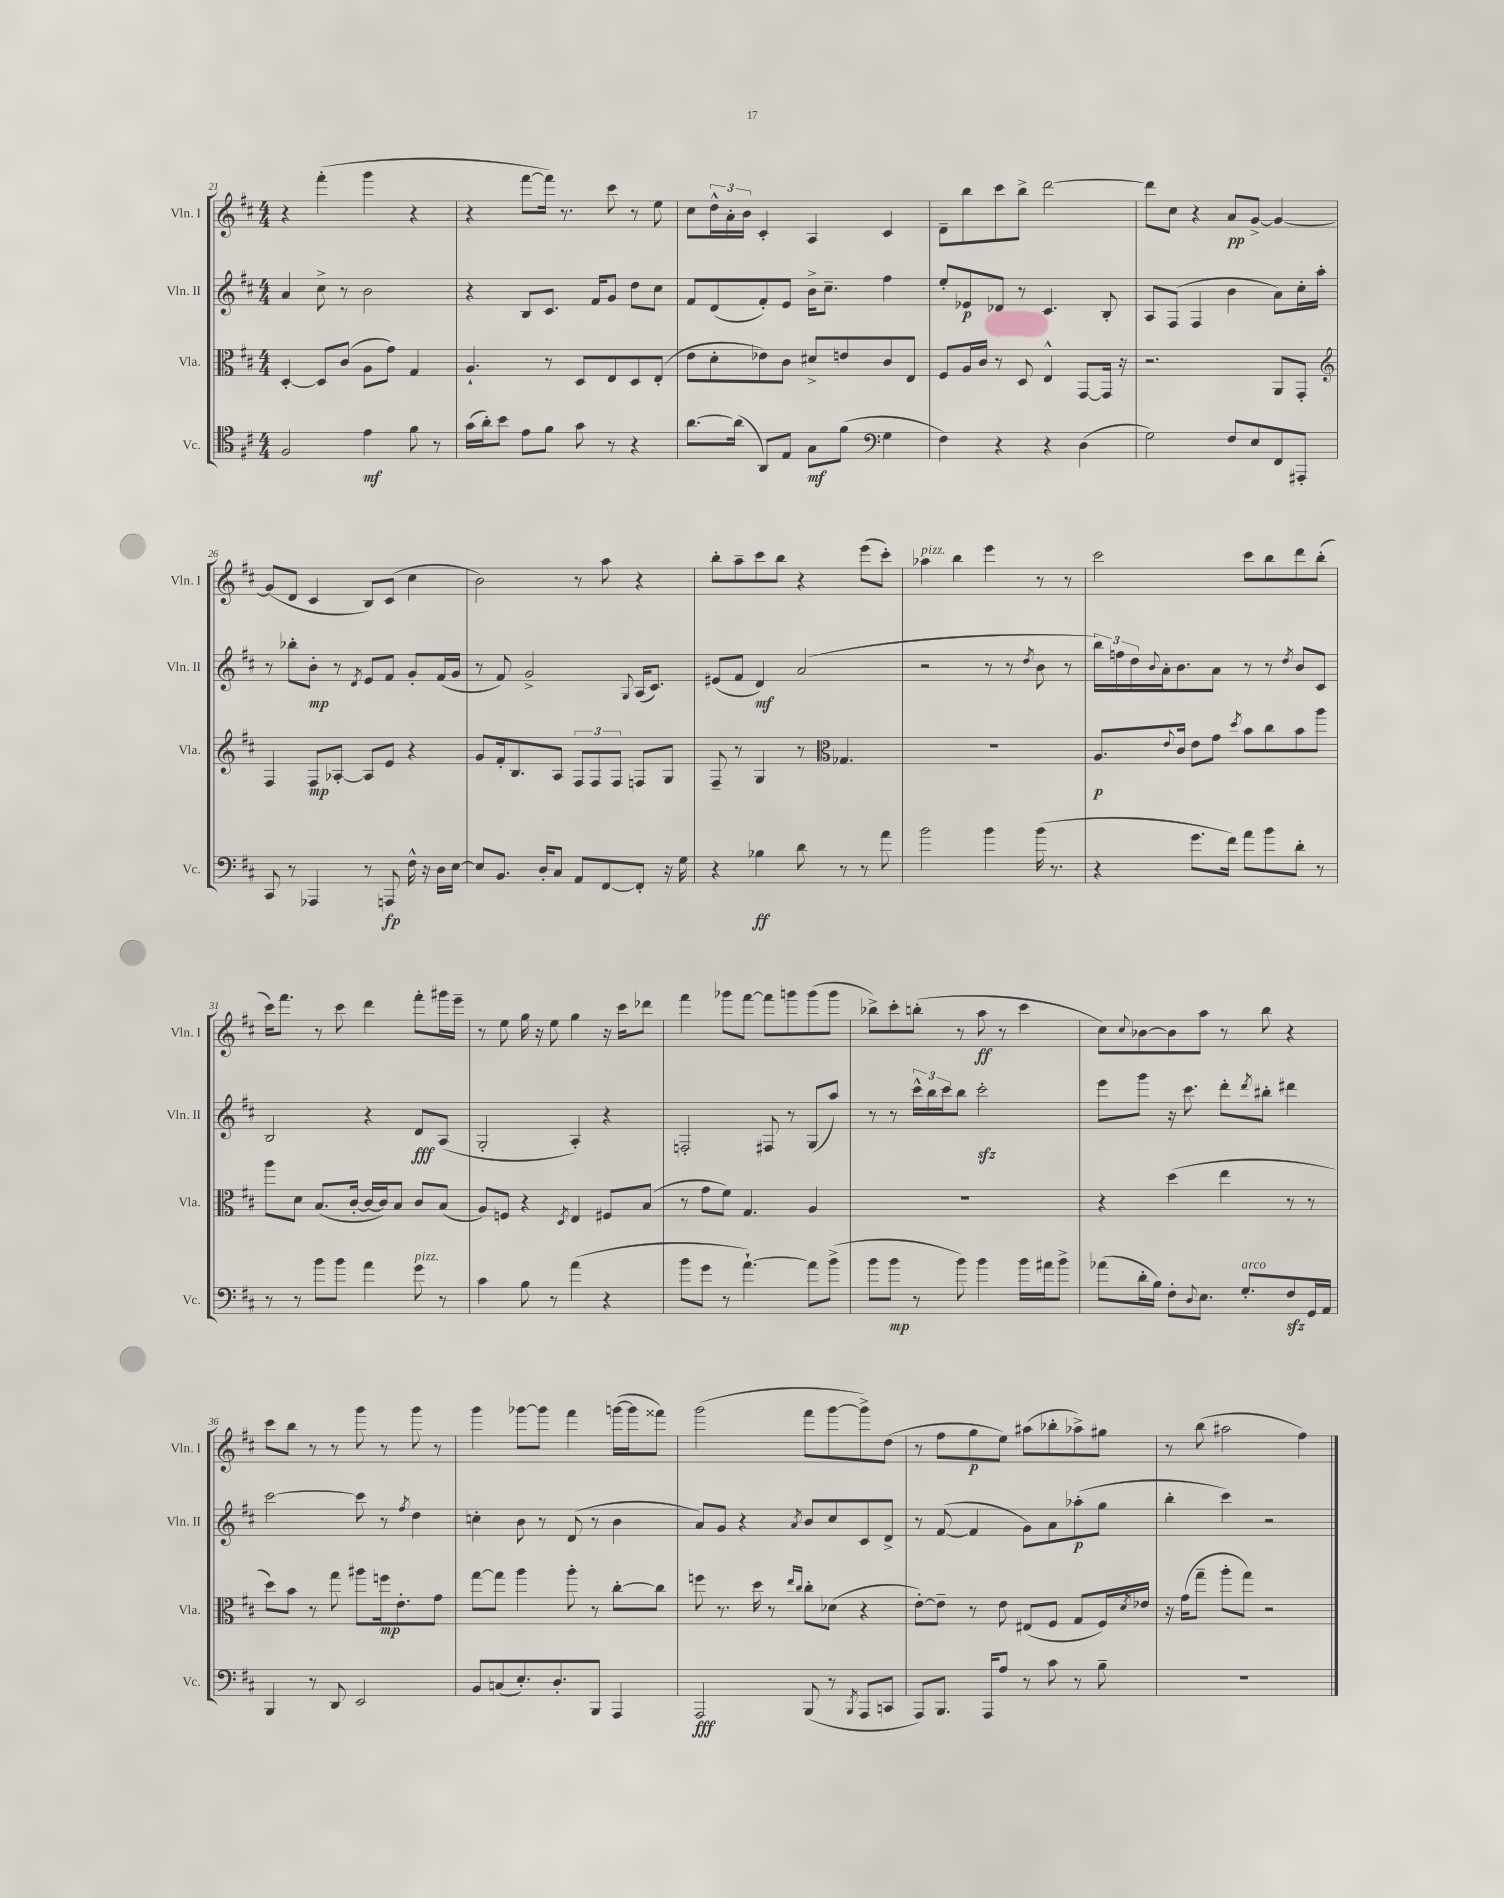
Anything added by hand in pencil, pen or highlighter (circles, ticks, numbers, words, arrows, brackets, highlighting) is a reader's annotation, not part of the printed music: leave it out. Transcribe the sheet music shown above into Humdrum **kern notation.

**kern	**dynam	**kern	**dynam	**kern	**dynam	**kern	**dynam
*part4	*part4	*part3	*part3	*part2	*part2	*part1	*part1
*staff4	*staff4	*staff3	*staff3	*staff2	*staff2	*staff1	*staff1
*I"Vc.	*	*I"Vla.	*	*I"Vln. II	*	*I"Vln. I	*
*I'Vc.	*	*I'Vla.	*	*I'Vln. II	*	*I'Vln. I	*
*clefC4	*	*clefC3	*	*clefG2	*	*clefG2	*
*k[f#c#]	*	*k[f#c#]	*	*k[f#c#]	*	*k[f#c#]	*
*M4/4	*	*M4/4	*	*M4/4	*	*M4/4	*
=21	=21	=21	=21	=21	=21	=21	=21
2F#/	.	[4D'/	.	4a/	.	4r	.
.	.	8D/L]	.	8cc#^\	.	(4fff#'\	.
.	.	(8c#/J	.	8r	.	.	.
4e\	mf	8A\L	.	2b\	.	4ggg\	.
.	.	8g\J)	.	.	.	.	.
8f#\	.	4G/	.	.	.	4r	.
8r	.	.	.	.	.	.	.
=22	=22	=22	=22	=22	=22	=22	=22
(16g\LL	.	4.A`/	.	4r	.	4r	.
16a'\J)	.	.	.	.	.	.	.
8b\J	.	.	.	.	.	.	.
8e\L	.	.	.	8B/L	.	[8fff#\L	.
8f#\J	.	8r	.	8.c#/J	.	16fff#\Jk])	.
.	.	.	.	.	.	8.r	.
8g\	.	8D/L	.	.	.	.	.
.	.	.	.	16f#/KL	.	.	.
8r	.	8E/	.	8g/J	.	8ccc#\	.
4r	.	8D/	.	8dd\L	.	8r	.
.	.	(8E'/J	.	8cc#\J	.	8ee\	.
=23	=23	=23	=23	=23	=23	=23	=23
[8.a\L	.	8e\L	.	8f#/L	.	8cc#\L	.
.	.	8d'\	.	(8d/	.	24dd^^\L	.
.	.	.	.	.	.	24a'\	.
(16a\Jk]	.	.	.	.	.	.	.
.	.	.	.	.	.	24b\JJ	.
8AA/L)	.	8e-X\)	.	8f#'/)	.	4c#'/	.
8E/J	.	8c#\J	.	8e/J	.	.	.
8G\L	mf	8d#X^/L	.	16b^\KL	.	4A/	.
.	.	.	.	8.cc#~\J	.	.	.
(8f#\J	.	8en/	.	.	.	.	.
*clefF4	*	*	*	*	*	*	*
4G\	.	8c#/	.	4ff#\	.	4c#/	.
.	.	8E/J	.	.	.	.	.
=24	=24	=24	=24	=24	=24	=24	=24
4F#\)	.	8F#/L	.	8ee'/L	.	8d~\L	.
.	.	16A/L	.	8e-X/	p	8bb\	.
.	.	16c#/JJ	.	.	.	.	.
4r	.	8r	.	8d-X/J	.	8ccc#\	.
.	.	8D/	.	8r	.	8bb^\J	.
4r	.	4E^^/	.	4.c#/	.	[2ddd\	.
(4D\	.	[8GG/L	.	.	.	.	.
.	.	16GG/Jk]	.	8B'/	.	.	.
.	.	16r	.	.	.	.	.
=25	=25	=25	=25	=25	=25	=25	=25
2G\)	.	2.r	.	8A/L	.	8ddd\L]	.
.	.	.	.	(8F#/J	.	8cc#\J	.
.	.	.	.	4F#/	.	4r	.
8F#/L	.	.	.	4b\	.	8a/L	pp
8E/	.	.	.	.	.	[8g^/J	.
8FF#/	.	8AA/L	.	8a\L)	.	4g/_	.
8AAA#X'/J	.	8GG'/J	.	16cc#'\L	.	.	.
.	.	.	.	16aa'\JJ	.	.	.
!!LO:LB:g=z
=26	=26	=26	=26	=26	=26	=26	=26
*	*	*clefG2	*	*	*	*	*
8CC#/	.	4F#/	.	8r	.	(8g/L]	.
8r	.	.	.	8bb-X'\L	.	8d/J	.
4AAA-X/	.	8F#/L	mp	8b'\J	mp	4c#/	.
.	.	[8A-X'/J	.	8r	.	.	.
.	.	.	.	8qd/	.	.	.
8r	.	8A-/L]	.	8e/L	.	8B/L)	.
8AAAn/	fp	8e/J	.	8f#/J	.	(8c#/J	.
16F#^^\	.	4r	.	8g'/L	.	4cc#\	.
16r	.	.	.	.	.	.	.
16D\LL	.	.	.	(16f#/L	.	.	.
[16E\JJ	.	.	.	16g/JJ	.	.	.
=27	=27	=27	=27	=27	=27	=27	=27
8E/L]	.	8g/L	.	8r	.	2b\)	.
8.BB/J	.	16f#'/k	.	8f#/)	.	.	.
.	.	8.B/	.	.	.	.	.
.	.	.	.	2g^/	.	.	.
16D'/KL	.	.	.	.	.	.	.
8C#/J	.	8A/J	.	.	.	.	.
8AA/L	.	12F#/L	.	.	.	8r	.
.	.	12F#/	.	.	.	.	.
[8FF#/	.	.	.	.	.	8aa\	.
.	.	12F#/J	.	.	.	.	.
.	.	.	.	8qqG/	.	.	.
8FF#'/J]	.	8Fn/L	.	(16A/KL	.	4r	.
.	.	.	.	8.c#/J)	.	.	.
16r	.	8G/J	.	.	.	.	.
16G\	.	.	.	.	.	.	.
=28	=28	=28	=28	=28	=28	=28	=28
4r	.	8F#~/	.	(8e#X/L	.	8bb'\L	.
.	.	8r	.	8f#/J	.	8aa~\	.
4B-X\	ff	4G/	.	4d/)	mf	8ccc#\	.
.	.	.	.	.	.	8bb\J	.
8d\	.	8r	.	(2a/	.	4r	.
*	*	*clefC3	*	*	*	*	*
8r	.	4.G-X/	.	.	.	.	.
8r	.	.	.	.	.	(8eee\L	.
8a\	.	.	.	.	.	8ccc#'\J)	.
=29	=29	=29	=29	=29	=29	=29	=29
!	!	!	!	!	!	!LO:TX:a:i:t=pizz.	!
2b\	.	1r	.	2r	.	4aa-X\	.
.	.	.	.	.	.	4bb\	.
4b\	.	.	.	8r	.	4eee\	.
.	.	.	.	8r	.	.	.
.	.	.	.	8qdd/	.	.	.
(16b\	.	.	.	8b\	.	8r	.
8.r	.	.	.	.	.	.	.
.	.	.	.	8r	.	8r	.
=30	=30	=30	=30	=30	=30	=30	=30
4r	.	8.A/L	p	24bb\LL)	.	2ccc#\	.
.	.	.	.	24ffn\	.	.	.
.	.	.	.	24dd\	.	.	.
.	.	.	.	8qqb/	.	.	.
.	.	.	.	16a'\J	.	.	.
.	.	8qqe/	.	.	.	.	.
.	.	16c#/Jk	.	8.b\	.	.	.
8.g\L	.	8e\L	.	.	.	.	.
.	.	8g\J	.	8a\J	.	.	.
16f#\Jk)	.	.	.	.	.	.	.
.	.	8qdd/	.	.	.	.	.
8a\L	.	8b\L	.	8r	.	8ccc#\L	.
8b\	.	8cc#\	.	8r	.	8bb\	.
.	.	.	.	8qdd/	.	.	.
8d'\J	.	8b\	.	8b/L	.	8ddd\	.
8r	.	8aa\J	.	8c#/J	.	(8bb'\J	.
!!LO:LB:g=z
=31	=31	=31	=31	=31	=31	=31	=31
8r	.	8aa\L	.	2B/	.	16ccc#\KL)	.
.	.	.	.	.	.	8.fff#\J	.
8r	.	8d\J	.	.	.	.	.
8b\L	.	(8.B/L	.	.	.	8r	.
8b\J	.	.	.	.	.	8ccc#\	.
.	.	[16c#'/Jk	.	.	.	.	.
4a\	.	16c#/LL_	.	4r	.	4ddd\	.
.	.	16c#/J])	.	.	.	.	.
.	.	8B/J	.	.	.	.	.
!LO:TX:a:i:t=pizz.	!	!	!	!	!	!	!
8g\	.	8c#/L	.	8d/L	fff	8fff#'\L	.
8r	.	(8B/J	.	(8A/J	.	16ggg#X\L	.
.	.	.	.	.	.	16eee~\JJ	.
=32	=32	=32	=32	=32	=32	=32	=32
4c#\	.	8A/L)	.	2G'/	.	8r	.
.	.	8Fn/J	.	.	.	8ee\	.
8B\	.	4r	.	.	.	16gg\	.
.	.	.	.	.	.	16r	.
8r	.	.	.	.	.	8ee\	.
.	.	8qD/	.	.	.	.	.
(4a\	.	4E/	.	4A'/)	.	4gg\	.
4r	.	8F#X/L	.	4r	.	16r	.
.	.	.	.	.	.	16ccc#\KL	.
.	.	(8B/J	.	.	.	8ddd-X\J	.
=33	=33	=33	=33	=33	=33	=33	=33
8b\L	.	8r	.	2Fn'/	.	4fff#\	.
8g\J	.	8g\L	.	.	.	.	.
8r	.	8f#\J)	.	.	.	8ggg-X\L	.
[4.a`\)	.	4.G/	.	.	.	[8fff#\J	.
.	.	.	.	8F#X/	.	8fff#\L]	.
.	.	.	.	8r	.	8gggn\	.
8a\L]	.	4A/	.	(8G/L	.	(8ggg\	.
(8b^\J	.	.	.	8aa/J)	.	8ggg\J	.
=34	=34	=34	=34	=34	=34	=34	=34
8b\L	.	1r	.	8r	.	8bb-X^\L)	.
8b\J	mp	.	.	8r	.	8ccc#'\	.
8r	.	.	.	24ccc#^^\LL	.	(8bbn'\J	.
.	.	.	.	24bb\	.	.	.
.	.	.	.	24ccc#\J	.	.	.
8b\)	.	.	.	8bb\J	.	8r	.
4b\	.	.	.	2ccc#zz'\	.	8aa\	ff
.	.	.	.	.	.	8r	.
16b\LL	.	.	.	.	.	4ccc#\	.
16a#X\J	.	.	.	.	.	.	.
8b^\J	.	.	.	.	.	.	.
=35	=35	=35	=35	=35	=35	=35	=35
(8a-X\L	.	4r	.	8eee\L	.	8cc#\L)	.
.	.	.	.	.	.	8qqcc#/	.
16d'\L	.	.	.	8ggg\J	.	[8b-X\	.
16B\JJ)	.	.	.	.	.	.	.
8F#'\L	.	(4dd\	.	16r	.	8b-\]	.
.	.	.	.	8.ccc#\	.	.	.
8qqD/	.	.	.	.	.	.	.
8.E\J	.	.	.	.	.	8aa\J	.
.	.	4ee\	.	8ddd'\L	.	8r	.
!LO:TX:a:i:t=arco	!	!	!	!	!	!	!
8.G'/L	.	.	.	.	.	.	.
.	.	.	.	8qddd/	.	.	.
.	.	.	.	8bb#X'\J	.	8bb\	.
8F#zz/	.	8r	.	4ddd#X\	.	4r	.
16GG/L	.	8r	.	.	.	.	.
16AA/JJ	.	.	.	.	.	.	.
!!LO:LB:g=z
=36	=36	=36	=36	=36	=36	=36	=36
4BBB/	.	8dd\L)	.	[2ccc#\	.	8ccc#\L	.
.	.	8b\J	.	.	.	8bb\J	.
8r	.	8r	.	.	.	8r	.
8DD/	.	8gg\	.	.	.	8r	.
2EE/	.	8aa#X\L	.	8ccc#\]	.	8ggg\	.
.	.	16ffn\k	mp	8r	.	8r	.
.	.	8.e'\	.	.	.	.	.
.	.	.	.	8qff#/	.	.	.
.	.	.	.	4dd\	.	8ggg\	.
.	.	8g\J	.	.	.	8r	.
=37	=37	=37	=37	=37	=37	=37	=37
8BB/L	.	[8gg\L	.	4ccn'\	.	4ggg\	.
(8Cn/	.	8gg\J]	.	.	.	.	.
8.E'/)	.	4aa\	.	8b\	.	[8ggg-X\L	.
.	.	.	.	8r	.	8ggg-\J]	.
8.D'/	.	.	.	.	.	.	.
.	.	8aa'\	.	(8d/	.	4fff#\	.
8BBB/J	.	8r	.	8r	.	.	.
4AAA/	.	[8cc#'\L	.	4b\	.	([16gggn\LL	.
.	.	.	.	.	.	16ggg\J]	.
.	.	8cc#\J]	.	.	.	8fff##X\J)	.
=38	=38	=38	=38	=38	=38	=38	=38
2AAA/	fff	8ffn\	.	8a/L)	.	(2ggg\	.
.	.	8.r	.	8g/J	.	.	.
.	.	.	.	4r	.	.	.
.	.	16dd\	.	.	.	.	.
.	.	8r	.	.	.	.	.
.	.	16qqee/LL	.	.	.	.	.
.	.	16qqcc#/JJ	.	8qa/	.	.	.
(8BBB/	.	8cc#'\L	.	8b/L	.	8fff#\L	.
8r	.	(8d-X\J	.	8cc#/	.	[8ggg\	.
8qBBB/	.	.	.	.	.	.	.
8AAA/L	.	4r	.	8c#/	.	8ggg^\])	.
8CCn/J	.	.	.	8d^/J	.	(8dd\J	.
=39	=39	=39	=39	=39	=39	=39	=39
8AAA/L)	.	[8e'\L)	.	8r	.	8r	.
8.BBB/J	.	8e~\J]	.	([8f#/	.	8ff#\L	.
.	.	8r	.	4f#/]	.	8gg\	p
16AAA/KL	.	.	.	.	.	.	.
8A/J	.	8e\	.	.	.	8ee\J)	.
8r	.	(8E#X/L	.	8g\L)	.	(8aa#X\L	.
8c#\	.	8F#/J	.	8a\	.	8bb-X'\	.
8r	.	8G/L	.	(8aa-X'\	p	8aa-X^\)	.
8B~\	.	16F#/L)	.	8gg\J	.	8gg#X\J	.
.	.	8qd/	.	.	.	.	.
.	.	16e-X/JJ	.	.	.	.	.
=40	=40	=40	=40	=40	=40	=40	=40
1r	.	16r	.	4bb'\	.	8r	.
.	.	(16g\KL	.	.	.	.	.
.	.	8gg~\J	.	.	.	(8bb\	.
.	.	8aa'\L	.	4ccc#\)	.	2aa#X\	.
.	.	8gg\J)	.	.	.	.	.
.	.	2r	.	2r	.	.	.
.	.	.	.	.	.	4ff#\)	.
==	==	==	==	==	==	==	==
*-	*-	*-	*-	*-	*-	*-	*-
